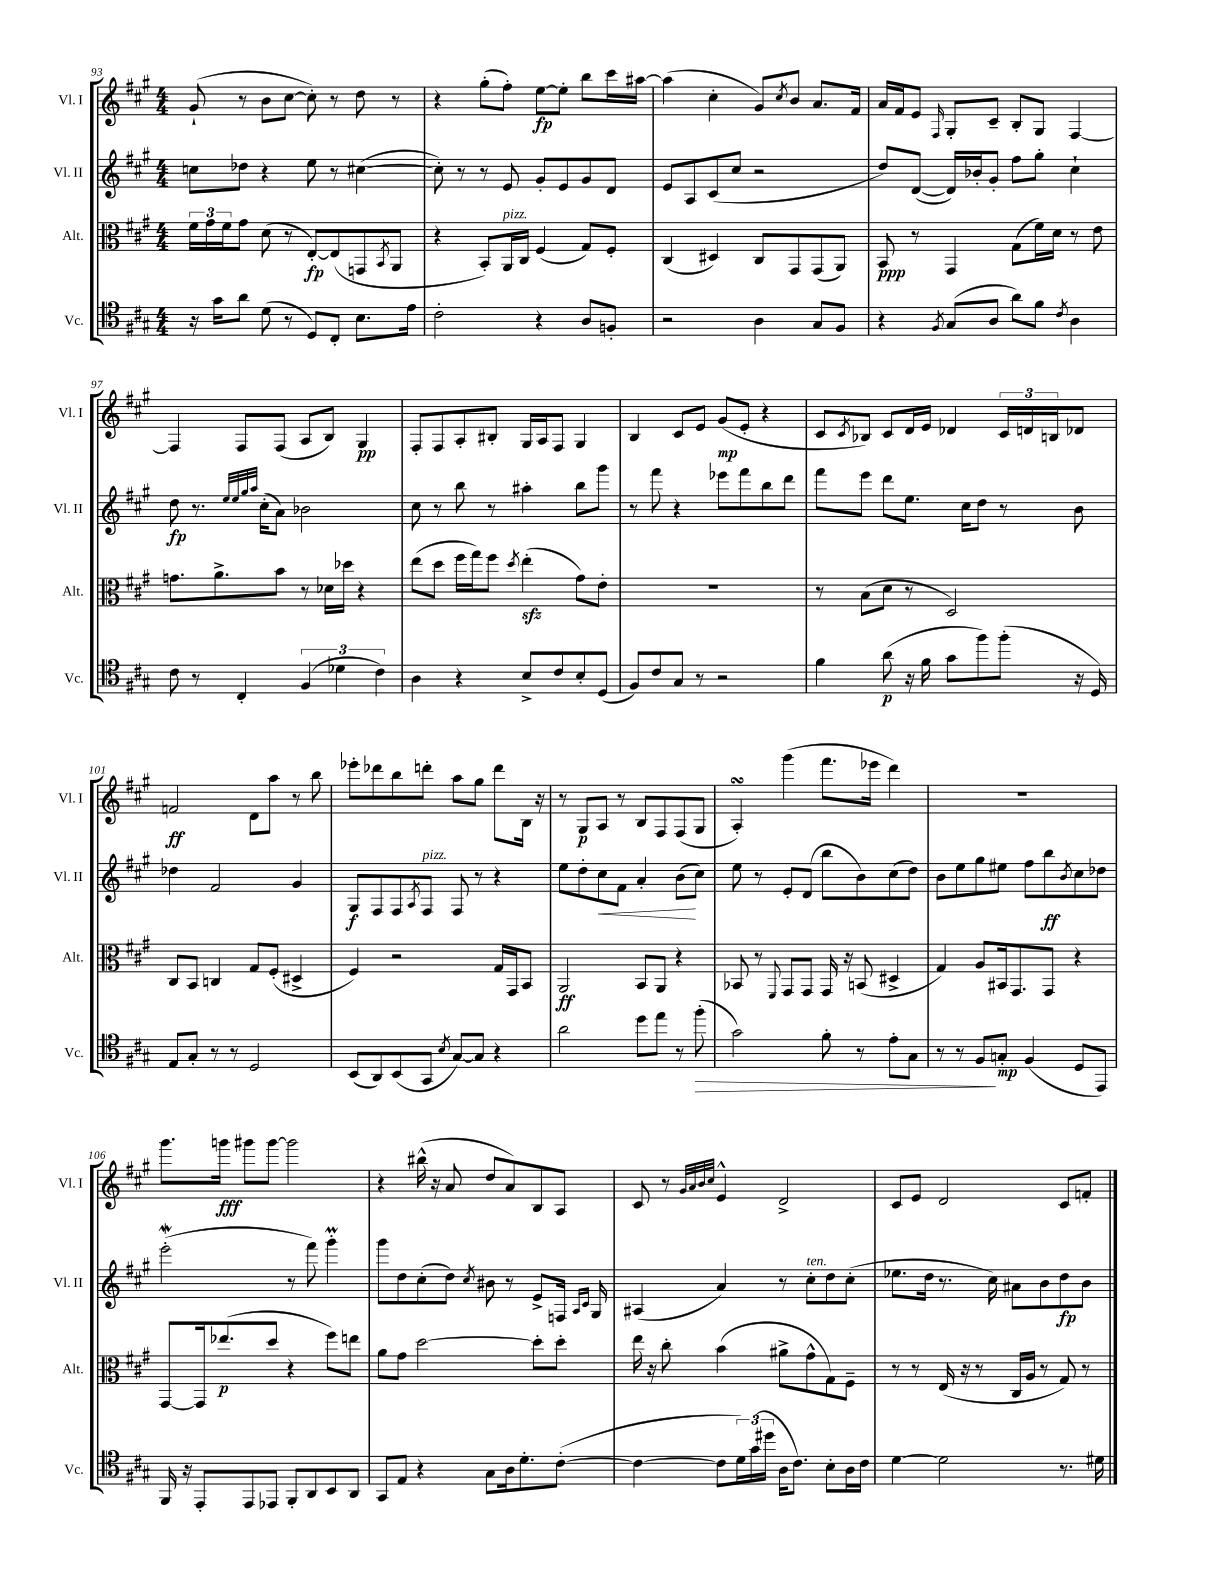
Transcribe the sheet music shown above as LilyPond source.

<<
\new StaffGroup <<
\new Staff = "s0" \with { instrumentName = "Vl. I" shortInstrumentName = "Vl. I" } {
    \clef treble \key a \major \numericTimeSignature \time 4/4
    gis'8-!( r8 b'8 cis''8~ cis''8-.) r8 d''8 r8 |
    r4 gis''8-.( fis''8-.) e''8~\fp e''8-. b''8 cis'''16 ais''16~ |
    ais''4( cis''4-. gis'8) \acciaccatura { cis''8 } b'8 a'8. fis'16 |
    a'16 fis'16 e'8 \grace { fis16 } gis8-. cis'8-- b8-. gis8 fis4~ |
    fis4 fis8 fis8( a8 b8) gis4\pp |
    fis8-. fis8 a8-. bis8-. gis16 a16 fis8 gis4 |
    b4 cis'8 e'8 gis'8\mp( e'8-. r4 |
    cis'8 \acciaccatura { cis'8 } bes8) cis'8 d'16 e'16 des'4 \tuplet 3/2 { cis'16 d'16 b16 } des'8 |
    f'2\ff d'8 a''8 r8 b''8 |
    ees'''8-. des'''8 b''8 d'''8-. a''8 gis''8 d'''8 b16 r16 |
    r8 gis8\p a8 r8 b8 fis8 fis8( gis8 |
    a4-.\turn) gis'''4( fis'''8. ees'''16 d'''4) |
    R1 |
    gis'''8. g'''16\fff gis'''8 gis'''8~ gis'''2 |
    r4 bis''16-^( r16 a'8 d''8 a'8) b8 a8 |
    cis'8 r8 \grace { gis'32 a'32 b'32 cis''32 } e'4-^ d'2-> |
    cis'8 e'8 d'2 cis'8 f'8-. \bar "|." |
}
\new Staff = "s1" \with { instrumentName = "Vl. II" shortInstrumentName = "Vl. II" } {
    \clef treble \key a \major \numericTimeSignature \time 4/4
    c''8 des''8 r4 e''8 r8 cis''4~( |
    cis''8-.) r8 r8 e'8 gis'8-. e'8 gis'8 d'8 |
    e'8 a8 cis'8( cis''8 r2 |
    d''8) d'8~( d'16) bes'16-. gis'8-. fis''8 gis''8-. cis''4-! |
    d''8\fp r8. \grace { e''32 e''32 gis''32 a''32 } cis''16-.( a'8) bes'2 |
    cis''8 r8 b''8 r8 ais''4-. b''8 gis'''8 |
    r8 fis'''8 r4 ees'''8 fis'''8 b''8 d'''8 |
    fis'''8 e'''8 d'''8 e''8. cis''16 d''8 r8 b'8 |
    des''4 fis'2 gis'4 |
    gis8\f fis8 fis8 \acciaccatura { a8 } fis8^\markup { \italic "pizz." } fis8 r8 r4 |
    e''8 d''8-. cis''8\< fis'8 a'4-. b'8\!( cis''8) |
    e''8 r8 e'8-. d'8( b''8 b'8) cis''8( d''8) |
    b'8 e''8 gis''8 eis''8 fis''8 b''8\ff \acciaccatura { b'8 } cis''8 des''8 |
    e'''2-.\mordent( r8 fis'''8) gis'''4-.\prall |
    gis'''8 d''8 cis''8-.( d''8) \acciaccatura { cis''8 } bis'8 r8 e'8-> f16 \grace { a16 cis'16 } gis16 |
    ais4( a'4) r8 cis''8-.^\markup { \italic "ten." } d''8 cis''8-.( |
    ees''8. d''16 r8. cis''16) ais'8 b'8 d''8\fp b'8 \bar "|." |
}
\new Staff = "s2" \with { instrumentName = "Alt." shortInstrumentName = "Alt." } {
    \clef alto \key a \major \numericTimeSignature \time 4/4
    \tuplet 3/2 { fis'16 gis'16 fis'16 } gis'8 d'8( r8 e8~-.\fp) e8( g,8 \acciaccatura { b,8 } a,8 |
    r4 b,8-.) a,16^\markup { \italic "pizz." } cis16 fis4( gis8) fis8-. |
    cis4( dis4) cis8 gis,8 gis,8( a,8) |
    b,8\ppp r8 gis,4 gis8( fis'16) d'16 r8 e'8 |
    g'8. a'8.-> b'8 r8 des'16 des''16 r4 |
    e''8( d''8 fis''16 gis''16) fis''8 \acciaccatura { d''8 } e''4-.\sfz( gis'8) e'8-. |
    R1 |
    r8 b8( d'8 r8 d2) |
    cis8 b,8 c4 gis8 fis8-.( dis4-> |
    fis4) r2 gis16 gis,16 b,8 |
    a,2\ff b,8 a,8 r4 |
    bes,8 r8 \appoggiatura { fis,8 } gis,8 gis,8 gis,16 r16 b,8( dis4-> |
    gis4) a8 bis,16 gis,8. gis,8 r4 |
    gis,8~ gis,16 ees''8.\p( d''8 r4 fis''8) e''8 |
    a'8 gis'8 d''2~ d''8-. d''8-. |
    e''16 r16 cis''8-. b'4( ais'8-> gis'8-^ gis8) fis8-- |
    r8 r8 e16( r16 r8 cis16 a16 r8 gis8) r8 \bar "|." |
}
\new Staff = "s3" \with { instrumentName = "Vc." shortInstrumentName = "Vc." } {
    \clef tenor \key a \major \numericTimeSignature \time 4/4
    r16 gis'16 a'8 d'8( r8 d8) cis8-. b8. e'16 |
    cis'2-. r4 a8 f8-. |
    r2 a4 gis8 fis8 |
    r4 \acciaccatura { fis8 } gis8( a8 a'8) fis'8 \acciaccatura { cis'8 } a4 |
    cis'8 r8 cis4-. \tuplet 3/2 { fis4( des'4 cis'4) } |
    a4 r4 b8-> cis'8 b8-. d8( |
    fis8) cis'8 gis8 r8 r2 |
    fis'4 a'8\p( r16 fis'16 gis'8 fis''8) fis''8-.( r16 d16) |
    e8 gis8-. r8 r8 d2 |
    b,8( a,8) b,8( gis,8 \acciaccatura { b8 } gis8~) gis8 r4 |
    a'2 d''8 e''8 r8 fis''8-.\>( |
    gis'2) fis'8-. r8 e'8-. gis8 |
    r8 r8 fis8\! g8-.\mp fis4( d8 e,8) |
    fis,16 r16 e,8-. e,8 ees,8 fis,8-. a,8 b,8 a,8 |
    gis,8 e8 r4 gis8 a16 d'8.-. cis'8~-.( |
    cis'4~ cis'8 \tuplet 3/2 { d'16) gis'16( dis''16 } a16 cis'8.) b8-. a16 cis'16 |
    d'4~ d'2 r8. dis'16 \bar "|." |
}
>>
>>
\layout { \context { \Score currentBarNumber = #93 } }
